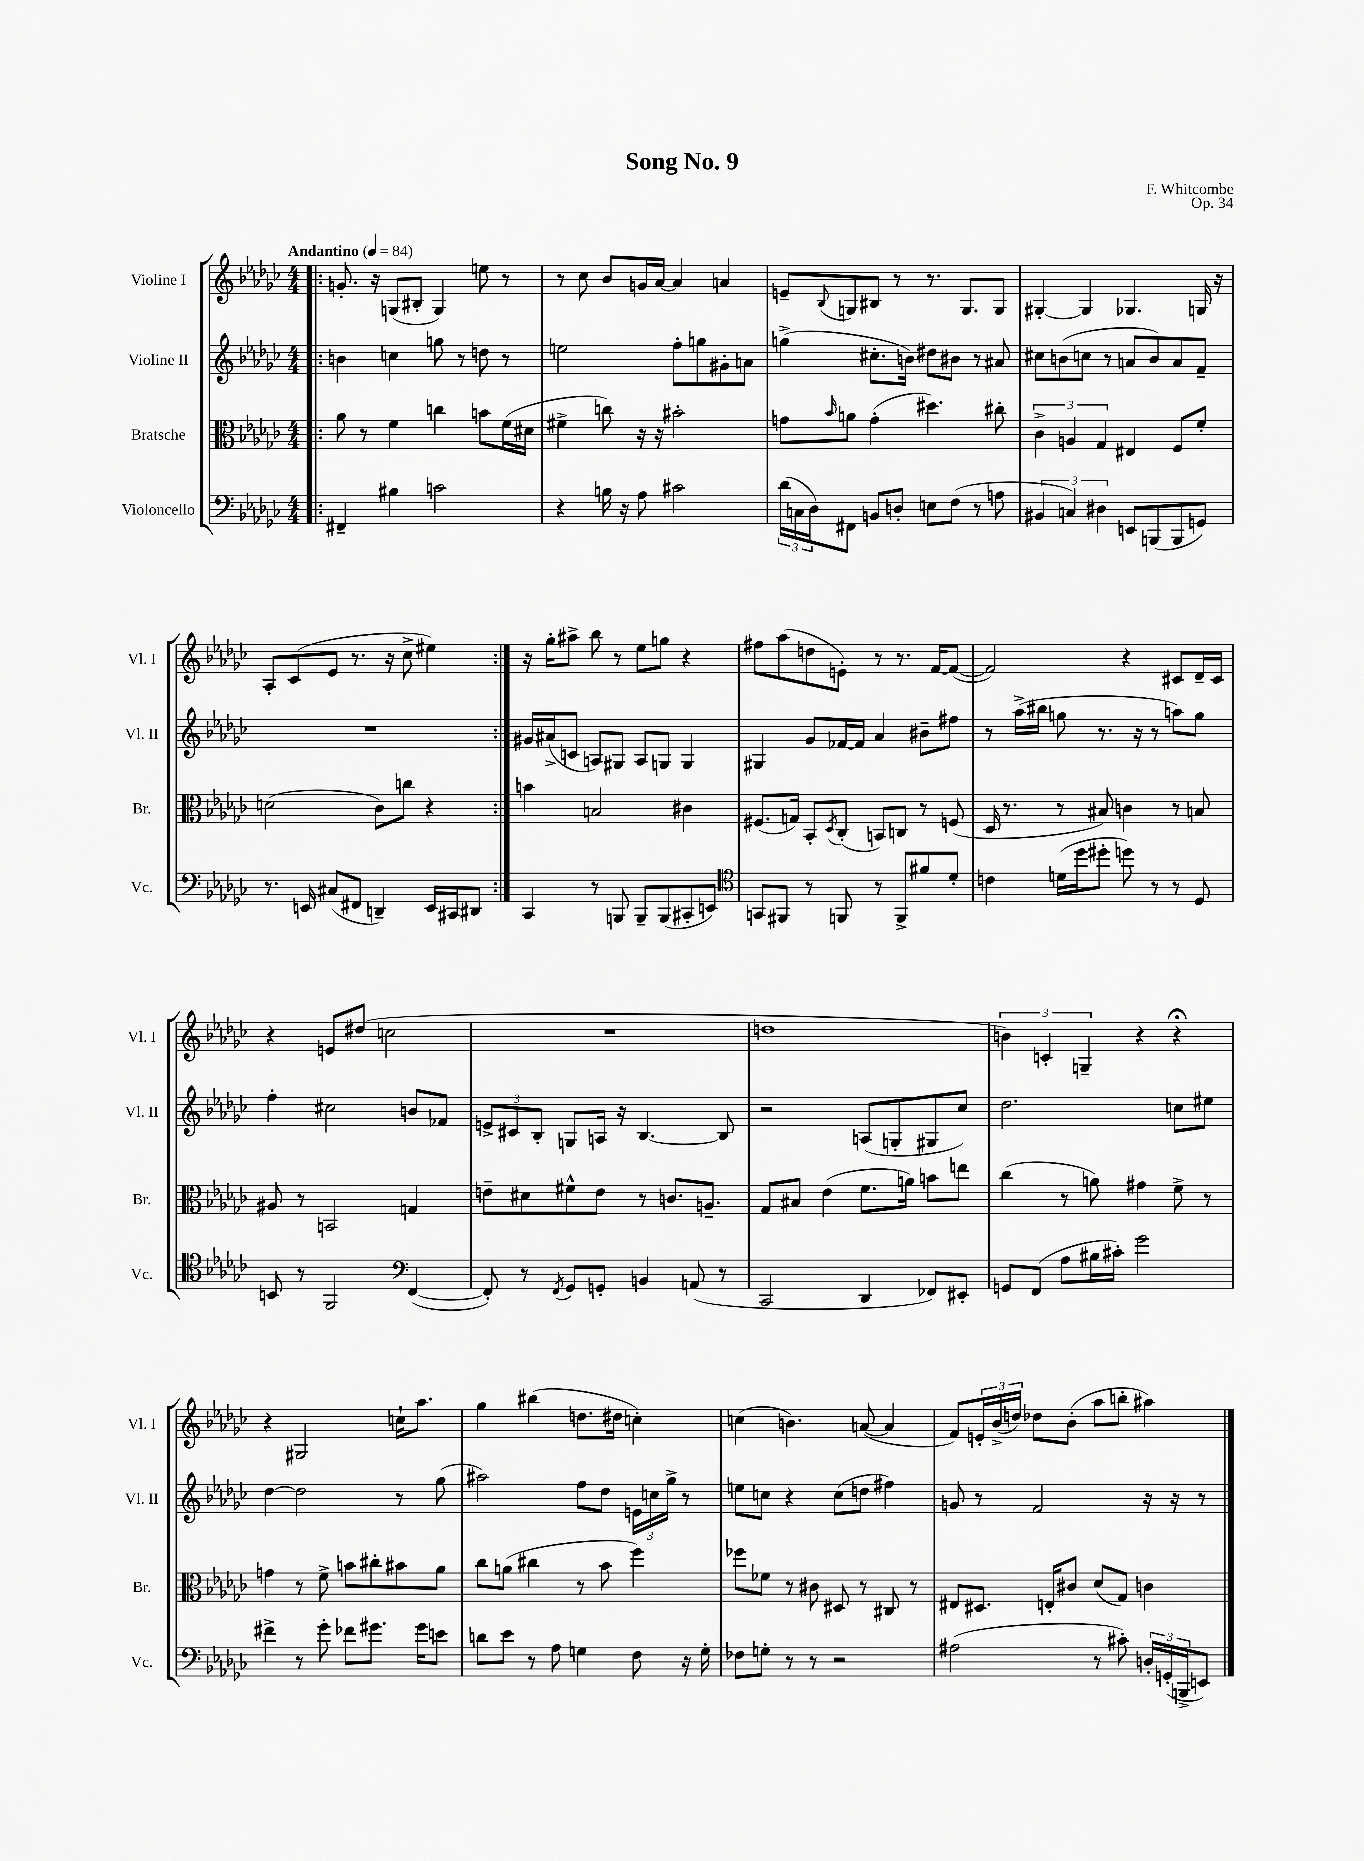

**kern	**kern	**kern	**kern
*part4	*part3	*part2	*part1
*staff4	*staff3	*staff2	*staff1
*I"Violoncello	*I"Bratsche	*I"Violine II	*I"Violine I
*I'Vc.	*I'Br.	*I'Vl. II	*I'Vl. I
*clefF4	*clefC3	*clefG2	*clefG2
*k[b-e-a-d-g-c-]	*k[b-e-a-d-g-c-]	*k[b-e-a-d-g-c-]	*k[b-e-a-d-g-c-]
*M4/4	*M4/4	*M4/4	*M4/4
*MM84	*MM84	*MM84	*MM84
=1!|:	=1!|:	=1!|:	=1!|:
!	!	!	!LO:TX:a:B:t=Andantino
4FF#X~/	8a-\	4bn\	8.gn'/
.	8r	.	.
.	.	.	16r
4B#X\	4f\	4ccn\	(8Gn/L
.	.	.	8B#X'/J
2cn\	4ccn\	8ggn\	4G/)
.	.	8r	.
.	8bn\L	8ddn\	8een\
.	(16f\L	8r	8r
.	16d#X\JJ	.	.
=2	=2	=2	=2
4r	4f#X^\	2een\	8r
.	.	.	8cc-\
16Bn\	8ccn\)	.	8b-/L
16r	.	.	.
8A-\	16r	.	16gn/L
.	16r	.	[16a-/JJ
2c#X\	2b#X'\	8ff'\L	4a-/]
.	.	8ggn\	.
.	.	8g#X'\	4an/
.	.	8an\J	.
=3	=3	=3	=3
(24d-\LL	8gn\L	(4ggn^\	8en~/L
24Cn\	.	.	.
24D-\J)	.	.	.
.	16qqb-/	.	8qqB-/
8FF#X\J	8an\J	.	8Gn/
8BBn/L	(4g'\	8.cc#X'\L	8B#X/J
8Dn'/J	.	.	8r
.	.	16bn\Jk)	.
8En\L	4.dd#X\)	8dd#X\L	8.r
(8F\J	.	8b#X\J	.
.	.	.	8.G/L
8r	.	8r	.
8An\	8cc#X'\	8a#X/	8G/J
=4	=4	=4	=4
6BB#X/	6c-^\	8cc#X\L	[4G#X'/
.	.	(8bn\	.
6Cn/)	6An/	.	.
.	.	8ccn\J	4G#/]
6D#X\	6G-/	.	.
.	.	8r	.
8EEn/L	4E#X/	8an/L	4.G-X/
(8BBBn/	.	8b/)	.
8BBB/	8F/L	8a/	.
8GGn/J)	8f'/J	8f~/J	16Gn/
.	.	.	16r
!!LO:LB:g=z
=5	=5	=5	=5
8.r	(2dn\	1r	8A-'/L
.	.	.	(8c-/
16EEn/	.	.	.
(8C#X/L	.	.	8e-/J
8FF#X/J	.	.	8.r
4DDn~/)	8c-\L)	.	.
.	.	.	16r
.	8ccn\J	.	8cc-^\
16EE/LL	4r	.	4ee#X\)
16CC#X/J	.	.	.
8DD#X/J	.	.	.
=6:|!	=6:|!	=6:|!	=6:|!
4CC-/	4bn\	16g#X/LL	16r
.	.	(16a#X^/J	16gg-'\KL
.	.	8cn/J	8aa#X^\J
8r	2Bn/	8An/L)	8bb-\
8BBBn/	.	8G#X/J	8r
8BBB~/L	.	8A/L	8ee-\L
(8BBB/	.	8Gn/J	8ggn\J
8CC#X'/	4c#X\	4G/	4r
8EEn/J)	.	.	.
=7	=7	=7	=7
*clefC4	*	*	*
8GGn/L	(8.F#X/L	4G#X/	8ff#X\L
8FF#X/J	.	.	(8aa-\
.	16Gn/Jk)	.	.
8r	8BB-'/L	8g-/L	8ddn\
.	8qD-/	.	.
8FFn/	(8C-'/J	[16f-X/L	8en'\J)
.	.	16f-/JJ]	.
8r	8BBn/L)	4a-/	8r
8FF^/L	8Cn/J	.	8.r
8f#X/	8r	8b#X~\L	.
.	.	.	[16f/KL
8d-'/J	(8Fn/	8ff#X\J	(8f/J_
=8	=8	=8	=8
4cn\	16D-/	8r	2f/])
.	8.r	.	.
.	.	(16aa-^\LL	.
.	.	16bb#X\JJ	.
(16dn\LL	8r	8ggn\	.
16dd-\J	.	.	.
8dd#X'\J	8B#X/)	8.r	.
8ddn\)	4cn\	.	4r
.	.	16r	.
8r	.	8r	.
8r	8r	8aan\L)	8c#X/L
8D-/	8Bn/	8gg\J	16d-~/L
.	.	.	16c#/JJ
!!LO:LB:g=z
=9	=9	=9	=9
8BBn/	8A#X/	4ff'\	4r
8r	8r	.	.
2FF/	2BBn/	2cc#X\	8en/L
.	.	.	(8dd#X/J
.	.	.	2ccn\
*clefF4	*	*	*
([4FF/	4Gn/	8bn/L	.
.	.	8f-X/J	.
=10	=10	=10	=10
8FF'/])	8en~\L	12en^/L	1r
.	.	12c#X/	.
8r	8d#X\	.	.
.	.	12B-'/J	.
8qFF/	.	.	.
8GG-/L	8f#X^^\	8Gn/L	.
8GGn'/J	8e\J	16An/Jk	.
.	.	16r	.
4BBn/	8r	[4.B-/	.
.	8.cn/L	.	.
(8AAn/	.	.	.
.	8.An~/J	.	.
8r	.	8B-/]	.
=11	=11	=11	=11
2CC-/	8G-/L	2r	1ddn
.	8B#X/J	.	.
.	(4e-\	.	.
4DD-/	8.f\L	(8An/L	.
.	.	8Gn'/	.
.	16an\Jk)	.	.
8FF-X/L)	8bn\L	8G#X/	.
8EE#X'/J	8een\J	8cc-/J)	.
=12	=12	=12	=12
8GGn/L	(4cc-\	2.dd-\	6bn\)
(8FF/J	.	.	.
.	.	.	6cn'/
8A-\L	8r	.	.
.	.	.	6Gn~/
16B#X\L	8an\)	.	.
16c#X'\JJ)	.	.	.
2g-\	4g#X\	.	4r
.	8f^\	8ccn\L	4r;<
.	8r	8ee#X\J	.
!!LO:LB:g=z
=13	=13	=13	=13
4f#X^\	4gn\	[4dd-\	4r
8r	8r	2dd-\]	2G#X/
8g-'\	8f^\	.	.
8f-X\L	8bn\L	.	.
8.g#X\J	8cc#X'\	.	.
.	8b#X\	8r	16ccn`\KL
16g#\KL	.	.	8.aa-\J
8en\J	8a-\J	(8gg-\	.
=14	=14	=14	=14
8dn\L	8cc-\L	2aa#X\)	4gg-\
8e-\J	(8an\J	.	.
8r	4cc#X\	.	(4bb#X\
8A-\	.	.	.
4Gn\	8r	8ff\L	8.ddn\L
.	8b-\	8dd-\J	.
.	.	.	16dd#X\Jk
8F\	4ff\)	24en\LL	4ccn'\)
.	.	24ccn\	.
.	.	24gg-^\JJ	.
16r	.	8r	.
16G'\	.	.	.
=15	=15	=15	=15
8F-X\L	8ff-X\L	8een\L	(4ccn\
8Gn'\J	8f-X\J	8ccn\J	.
8r	8r	4r	4.bn\)
8r	8c#X\	.	.
2r	8D#X/	(8cc\L	.
.	8r	8ddn\J	([8an/
.	8C#X/	4ff#X\)	4a/]
.	8r	.	.
=16	=16	=16	=16
(2A#X\	8E#X/L	8gn/	8f/L)
.	8.D#X/J	8r	24en'/L
.	.	.	(24b-^/
.	.	.	24ddn/JJ)
.	.	2f/	8dd-X\L
.	16En'/KL	.	.
.	8c#X/J	.	(8b-'\J
8r	(8d-/L	.	8aa-\L
8c#X'\)	8G-/J)	.	8bbn'\J
24Dn'/LL	4cn\	16r	4aa#X\)
(24GGn'/	.	.	.
.	.	16r	.
24BBBn^/J	.	.	.
8EEn/J)	.	8r	.
==	==	==	==
*-	*-	*-	*-
